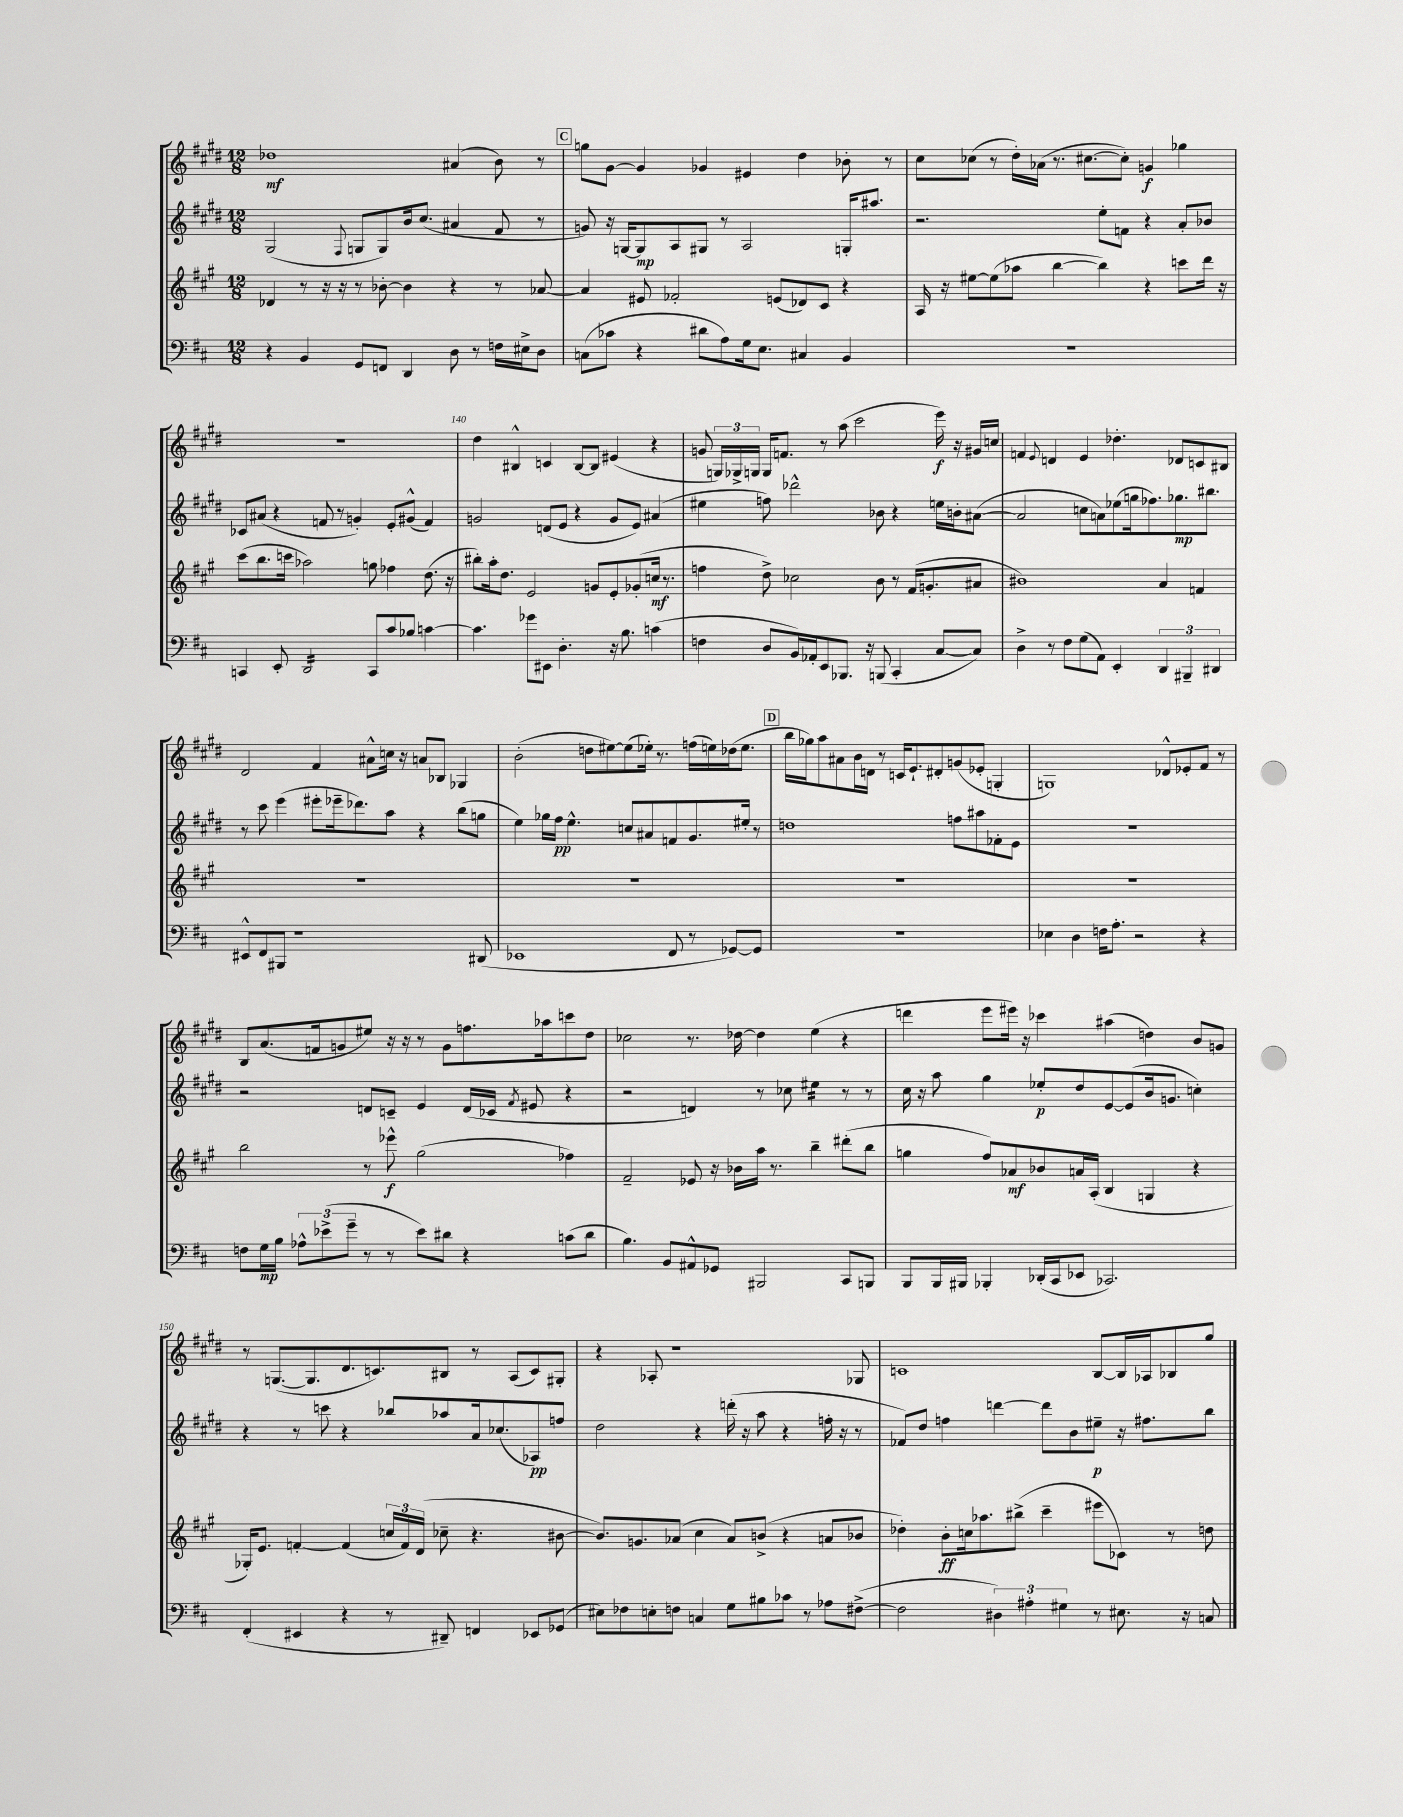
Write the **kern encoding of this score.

**kern	**kern	**kern	**kern
*staff4	*staff3	*staff2	*staff1
*clefF4	*clefG2	*clefG2	*clefG2
*k[f#c#]	*k[f#c#g#]	*k[f#c#g#d#]	*k[f#c#g#d#]
*M12/8	*M12/8	*M12/8	*M12/8
4r	4d-/	(2G#/	1dd-
4BB/	8r	.	.
.	16r	.	.
.	16r	.	.
.	.	8qqF#/	.
8GG/L	8r	8G/L	.
8FF/J	[8b-'\	8G/)	.
4DD/	4b-\]	16b/k	.
.	.	(8.cc#/J	.
8D\	4r	4a#/	(4a#/
8r	.	.	.
16F\LL	8r	8f#/	8b\)
16E#^\J	.	.	.
8D\J	[8a-/	8r	8r
=	=	=	=
(8C\L	4a-/]	8g/)	8gg\L
8c-\J	.	16r	[8g#\J
.	.	[16G/LK	.
4r	8e#/	8G/]	4g#/]
.	2f-'/	8A/	.
8d#\L	.	8G#/J	4g-/
8A\)	.	8r	.
16G\k	.	2A/	4e#/
8.E\J	.	.	.
.	(8e/L	.	.
4C#/	8d-/)	.	4dd#\
.	8c#/J	.	.
4BB/	4r	16G'/LK	8b-'\
.	.	8.aa#/J	.
.	.	.	8r
=	=	=	=
1.r	16A/	2.r	8cc#\L
.	16r	.	.
.	[8ee#\L	.	(8cc-\J
.	(8ee#\]	.	8r
.	8aa-\J	.	16dd#'\LL)
.	.	.	(16a-\JJ
.	[4bb\	.	8.r
.	.	.	[8.cc#\L
.	4bb\])	8ee'\L	.
.	.	8f\J	8cc#'\]J)
.	4r	4r	4g/
.	8ccc\L	8a'/L	4gg-\
.	16ddd\Jk	8b-/J	.
.	16r	.	.
=	=	=	=
4CC/	(8ccc#\L	8c-/L	1.r
.	8.bb\	(8a#/J	.
8EE'/	.	4r	.
.	16ccc\Jk	.	.
2DD/	2aa-\)	.	.
.	.	8f/	.
.	.	8r	.
.	.	4g'/)	.
8CC/L	8gg\	.	.
8c#/	4ff-\	8e'/L	.
8B-/J	.	(8g#^^/J	.
[4c\	(8.dd\	4f/)	.
.	16r	.	.
=	=	=	=
4.c\]	8bb#'\L)	2g/	4dd#\
.	16aa'\k	.	.
.	8.dd\J	.	.
.	.	.	4B#^^/
8g-\L	2e/	.	.
8EE#\J	.	(8d/L	4c/
4.D'\	.	8e/J	.
.	.	4r	[8B#/L
.	8g/L	.	8B#/]J
16r	8e'/	8g/L	(4e#/
8.B\	.	.	.
.	(8g-'/	8e/J)	.
(4c\	16cc/Jk	(4a#/	4r
.	8.r	.	.
=	=	=	=
4F\	4ff\	4ee#\	8g/
.	.	.	24G/LL)
.	.	.	24G-^/
.	.	.	24G/JJ
8D/L	8dd^\)	8ff\)	16G/LK
.	.	.	8.f/J
16BB/L)	2cc-\	2ddd-^^\	.
16AA-'/J	.	.	.
8EE/	.	.	8r
8.BBB-/J	.	.	(8aa\
.	.	.	2ccc#\
16r	.	.	.
(8BBB/	8b\	8b-\	.
4CC#'/	8r	4r	.
.	(16f#/LK	.	.
.	8.g'/	.	.
[8C#/L	.	16ee\LL	16eee\)
.	.	16b'\J	16r
8C#/]J)	8a#/J	([8a#\J	16g#/LL
.	.	.	16cc/JJ
=	=	=	=
4D^\	1b#)	2a#/]	4f/
.	.	.	8qqe/
8r	.	.	4d/
8F#\L	.	.	.
(8G\	.	8cc\L	4e/
8AA\J)	.	8a\)	.
4EE'/	.	(8ee-\	4.dd-'\
.	.	16gg\k	.
.	.	8.ff-\)	.
6DD/	4a/	.	.
.	.	8.gg-\	8d-/L
6BBB#~/	.	.	.
.	4f/	.	8c/
.	.	8.bb#\J	.
6DD#/	.	.	.
.	.	.	8B#/J
=	=	=	=
8EE#^^/L	1.r	8r	2d#/
8FF#/	.	8ccc#\	.
8BBB#/J	.	(4eee\	.
1r	.	.	.
.	.	8eee#'\L	4f#/
.	.	16eee-~\k	.
.	.	8.ddd-\)	.
.	.	.	8a#^^\L
.	.	8aa\J	16cc\Jk
.	.	.	16r
.	.	4r	8a/L
.	.	.	8B-/J
.	.	(8bb\L	4G-/
(8DD#/	.	8gg\J	.
=	=	=	=
1EE-	1.r	4ee\)	(2b'\
.	.	16gg-\LL	.
.	.	16ff#\JJ	.
.	.	4.ee^^\	.
.	.	.	8dd\L
.	.	.	[8ee#\)
.	.	8cc/L	(8ee#\]
.	.	8a#/	16ee-'\Jk)
.	.	.	8.r
8FF#/	.	8f/	.
8r	.	8.g#/	(16ff\LL
.	.	.	16ee\)
[8GG-/L)	.	.	(16dd-\J
.	.	16ee#'/Jk	8.ee\J
8GG-/]J	.	8r	.
=	=	=	=
1.r	1.r	1dd	16bb\LL
.	.	.	16gg-\J)
.	.	.	8aa\
.	.	.	8a#\
.	.	.	16b\L
.	.	.	16d\JJ
.	.	.	8r
.	.	.	16c/LK
.	.	.	8.e`/
.	.	.	8d#'/
.	.	8ff\L	(8g/
.	.	8aa#\	8e-'/J
.	.	8f-'\	4G'/
.	.	8e\J	.
=	=	=	=
4E-\	1.r	1.r	1G)
4D\	.	.	.
16F\LK	.	.	.
8.A'\J	.	.	.
2r	.	.	.
.	.	.	8d-^^/L
.	.	.	8e-'/
4r	.	.	8f#/J
.	.	.	8r
=	=	=	=
8F\L	2bb\	2r	8B/L
16G\L	.	.	(8.a/
16B\JJ	.	.	.
12A-^^\L	.	.	.
.	.	.	16f/k
(12e-^\	.	.	.
.	.	.	8g/
12g~\J	.	.	.
8r	8r	8d/L	8ee#/J)
8r	8eee-^^\	8c~/J	16r
.	.	.	16r
8e-\L)	(2gg#\	4e/	8r
8d#\J	.	.	8g\L
4r	.	(16d/LL	8.ff\
.	.	16c-/JJ	.
.	.	8qf#/	.
.	.	8e#/	.
.	.	.	16aa-\k
(8c\L	4ff-\)	4r	8ccc\
8d#\J	.	.	8dd#\J
=	=	=	=
4.B\)	2f#~/	2r	2cc-\
8BB/L	.	.	.
8AA#^^/	8e-/	4d/)	8.r
8GG-/J	16r	.	.
.	16b-\LL	.	[16dd-\
2BBB#/	16aa\JJ	8r	4dd-\]
.	8.r	.	.
.	.	8cc-\	.
.	4bb~\	4ee#\	(4ee\
8CC#/L	(8ddd#'\L	8r	4r
8BBB/J	8bb\J	8r	.
=	=	=	=
8BBB/L	4gg\	16cc#\	4ddd\
.	.	16r	.
16BBB/L	.	8aa\	.
16BBB#/JJ	.	.	.
4BBB-'/	8ff#/L)	4gg#\	8eee\L
.	8a-/	.	16eee#\Jk)
.	.	.	16r
(16DD-'/LL	8b-/	8ee-'/L	4ccc-\
16CC#/J	.	.	.
8EE-/J	16a/L	8dd#/	.
.	(16A'/JJ	.	.
2.CC-/)	4B/	[8e/	(4aa#\
.	.	(8e/]	.
.	4G/	16b/k	4dd\)
.	.	8.g/J	.
.	4r	4cc'\)	8b/L
.	.	.	8g/J
=	=	=	=
(4FF#'/	16G-'/LK)	4r	8r
.	8.e/J	.	.
.	.	.	([8.G/L
4EE#/	[4f'/	8r	.
.	.	.	8.G/]
.	.	8ccc\	.
4r	(4f/]	4r	8.d#/
.	.	.	8.c/)
8r	24cc/LL	8bb-/L	.
.	24f/)	.	.
.	(24d/JJ	.	.
8DD#~/)	8cc-~\	8aa-/	8B#/J
4FF/	4.r	16a/k	8r
.	.	(8.cc-/	.
.	.	.	(8A/L
8EE-/L	.	8A-/)	8c/)
(8GG-/J	[8b#\	8ff/J	8G#'/J
=	=	=	=
8E#\L)	8.b#/]L)	2dd#\	4r
8F-\	.	.	.
.	8.g/	.	.
8E'\	.	.	8A-'/
8F\J	(8a-/J	.	1r
4C/	4cc#\	4r	.
8G\L	8a-/L)	(16ddd'\	.
.	.	16r	.
8B#\	(8b^/J	8aa\	.
8c-\J	4r	4r	.
8r	.	.	.
8A-\L	8a/L	16ff'\	.
.	.	16r	.
([8F#^\J	8b-/J	8r	8G-/
=	=	=	=
2F#\]	4dd-'\)	8f-/L)	1c
.	.	8dd#/J	.
.	8b'\L	4ff\	.
.	16cc\k	.	.
.	8.aa-\	.	.
6D#\)	.	[4ddd\	.
.	(8bb#^\J	.	.
6A#'\	.	.	.
.	4ccc#~\	8ddd\]L	.
6G#\	.	.	.
.	.	8b\	.
8r	8eee#\L	8ee#~\J	[8B/L
8.E#\	8c-\J)	16r	16B/]L
.	.	8.ff#\L	16A-/J
.	8r	.	8B-/
16r	.	.	.
8C/	8dd\	8bb\J	8gg#/J
==	==	==	==
*-	*-	*-	*-
